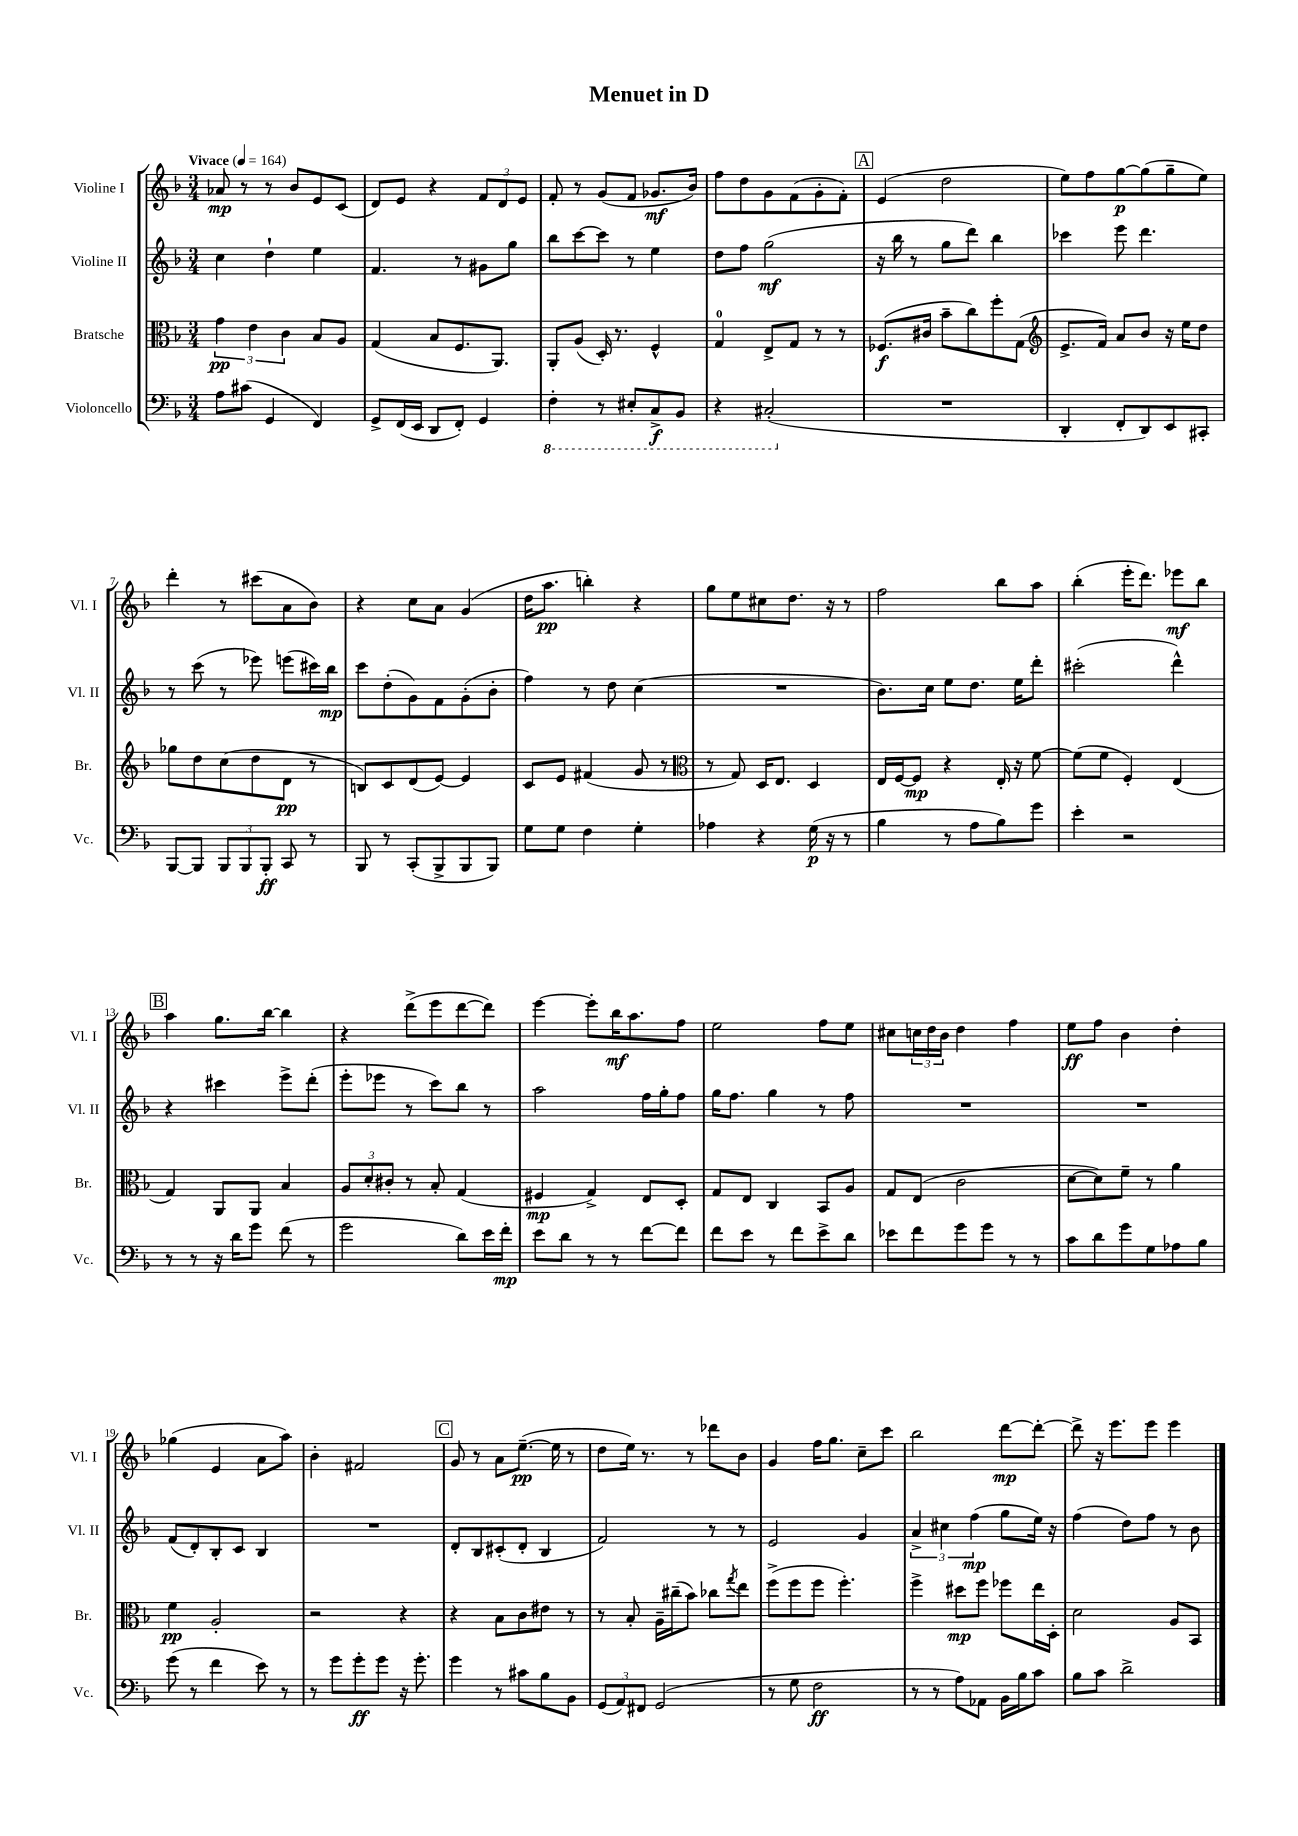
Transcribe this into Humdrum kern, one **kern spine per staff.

**kern	**kern	**kern	**kern
*staff4	*staff3	*staff2	*staff1
*clefF4	*clefC3	*clefG2	*clefG2
*k[b-]	*k[b-]	*k[b-]	*k[b-]
*M3/4	*M3/4	*M3/4	*M3/4
*MM164	*MM164	*MM164	*MM164
8A\L	6g\	4cc\	8a-/
(8c#\J	.	.	8r
.	6e\	.	.
4GG/	.	4dd`\	8r
.	6c\	.	.
.	.	.	8b-/L
4FF/)	8B-/L	4ee\	8e/
.	8A/J	.	(8c/J
=	=	=	=
8GG^/L	(4G/	4.f/	8d/L)
(16FF/L	.	.	8e/J
16EE/JJ	.	.	.
8DD/L	8B-/L	.	4r
8FF'/J)	8.F/	8r	.
4GG/	.	8g#\L	12f/L
.	8.AA/J)	.	.
.	.	.	12d/
.	.	8gg\J	.
.	.	.	12e/J
=	=	=	=
4FF'\	8AA'/L	8bb-\L	8f'/
.	(8A/J	[8ccc\	8r
8r	16D'/)	8ccc\]J	(8g/L
.	8.r	.	.
8EE#'/L	.	8r	8f/J
8CC^/	4F^^/	4ee\	8.g-/L
8BBB-/J	.	.	.
.	.	.	16b-/Jk)
=	=	=	=
4r	4G/	8dd\L	8ff\L
.	.	8ff\J	8dd\
(2CC#'/	8E^/L	(2gg\	8g\
.	8G/J	.	(8f\
.	8r	.	8g'\
.	8r	.	8f'\J)
=	=	=	=
2.r	(8.F-/L	16r	(4e/
.	.	16bb-\	.
.	.	8r	.
.	16c#/Jk	.	.
.	8b-~\L	8gg\L	2dd\
.	8cc\)	8ddd\J)	.
.	8ff'\	4bb-\	.
.	(8G\J	.	.
=	=	=	=
*	*clefG2	*	*
4DD'/	8.e^/L	4ccc-\	8ee\L)
.	.	.	8ff\
.	16f/Jk)	.	.
8FF'/L	8a/L	8eee\	[8gg\
8DD/)	8b-/J	4.ddd\	(8gg\]
8EE/	16r	.	8gg~\
.	16ee\LK	.	.
8CC#'/J	8dd\J	.	8ee\J)
=	=	=	=
[8BBB-/L	8gg-\L	8r	4ddd'\
8BBB-/]J	8dd\	(8ccc\	.
12BBB-/L	(8cc\	8r	8r
12BBB-/	.	.	.
.	8dd\	8eee-\)	(8ccc#\L
12BBB-'/J	.	.	.
8CC/	8d\J	(8eee\L	8a\
8r	8r	16ccc#\L)	8b-\J)
.	.	16bb-\JJ	.
=	=	=	=
8BBB-/	8B/L)	8ccc\L	4r
8r	8c/	(8dd'\	.
(8CC'/L	(8d/	8g\)	8cc\L
8BBB-^/	[8e/J)	8f\	8a\J
8BBB-/	4e/]	(8g'\	(4g/
8BBB-/J)	.	8b-'\J	.
=	=	=	=
8G\L	8c/L	4ff\)	16dd\LK
.	.	.	8.aa\J
8G\J	8e/J	.	.
4F\	(4f#/	8r	4bb'\)
.	.	8dd\	.
4G'\	8g/	(4cc\	4r
.	8r	.	.
=	=	=	=
*	*clefC3	*	*
4A-\	8r	2.r	8gg\L
.	8G/)	.	8ee\
4r	16D/LK	.	8cc#\
.	8.E/J	.	.
.	.	.	8.dd\J
(16G\	4D/	.	.
16r	.	.	16r
8r	.	.	8r
=	=	=	=
4B-\	16E/LL	8.b-\L)	2ff\
.	[16F/J	.	.
.	8F/]J	.	.
.	.	16cc\Jk	.
8r	4r	8ee\L	.
8A\L	.	8.dd\J	.
8B-\)	16E'/	.	8bb-\L
.	16r	16ee\LK	.
8g\J	[8f\	8ddd'\J	8aa\J
=	=	=	=
4e'\	(8f\]L	(2ccc#'\	(4bb-'\
.	8f\J	.	.
2r	4F'/)	.	16eee'\LK
.	.	.	8.ddd\J)
.	(4E/	4ddd^^\)	8eee-\L
.	.	.	8bb-\J
=	=	=	=
8r	4G/)	4r	4aa\
8r	.	.	.
16r	8AA/L	4ccc#\	8.gg\L
16d\LK	.	.	.
8g\J	8AA/J	.	.
.	.	.	[16bb-\Jk
(8f\	4B-/	8eee^\L	4bb-\]
8r	.	(8ddd'\J	.
=	=	=	=
2g\	12A/L	8eee'\L	4r
.	12d'/	.	.
.	.	8eee-\J	.
.	12c#'/J	.	.
.	8r	8r	(8ddd^\L
.	8B-'/	8ccc\L)	8eee\
8d\L)	(4G/	8bb-\J	[8ddd\
16e\L	.	8r	8ddd\]J)
16f'\JJ	.	.	.
=	=	=	=
8e\L	4F#/	2aa\	[4eee\
8d\J	.	.	.
8r	4G^/)	.	8eee'\]L
8r	.	.	16bb-\K
.	.	.	8.aa\
[8f\L	8E/L	16ff\LL	.
.	.	16gg'\J	.
8f\]J	8D'/J	8ff\J	8ff\J
=	=	=	=
8f\L	8G/L	16gg\LK	2ee\
.	.	8.ff\J	.
8e\J	8E/J	.	.
8r	4C/	4gg\	.
8f\L	.	.	.
8e^\	8BB-/L	8r	8ff\L
8d\J	8A/J	8ff\	8ee\J
=	=	=	=
8e-\L	8G/L	2.r	8cc#\L
8f\	(8E/J	.	24cc\L
.	.	.	24dd\
.	.	.	24b-\JJ
8g\	2c\	.	4dd\
8g\J	.	.	.
8r	.	.	4ff\
8r	.	.	.
=	=	=	=
8c\L	[8d\L	2.r	8ee\L
8d\	8d\])	.	8ff\J
8g\	8f~\J	.	4b-\
8G\	8r	.	.
8A-\	4a\	.	4dd'\
8B-\J	.	.	.
=	=	=	=
(8g\	4f\	(8f/L	(4gg-\
8r	.	8d'/)	.
4f\	2A'/	8B-'/	4e/
.	.	8c/J	.
8e\)	.	4B-/	8a\L
8r	.	.	8aa\J)
=	=	=	=
8r	2r	2.r	4b-'\
8g\L	.	.	.
8g'\	.	.	2f#/
8g\J	.	.	.
16r	4r	.	.
8.g'\	.	.	.
=	=	=	=
4g\	4r	8d'/L	8g/
.	.	8B-/	8r
8r	8B-\L	(8c#'/	8a\L
8c#\L	8c\	8d'/J	([8.ee~\J
8B-\	8e#\J	4B-/	.
.	.	.	16ee\]
8BB-\J	8r	.	8r
=	=	=	=
(12GG/L	8r	2f/)	8dd\L
12AA/)	.	.	.
.	8B-'/	.	16ee\Jk)
12FF#/J	.	.	.
.	.	.	8.r
(2GG/	16A~\LL	.	.
.	(16cc#~\J	.	.
.	8b-\J)	.	8r
.	8cc-\L	8r	8ddd-\L
.	8qgg/	.	.
.	8ee\J	8r	8b-\J
=	=	=	=
8r	(8ff^\L	2e/	4g/
8G\	8ff\	.	.
2F\	8ff\J	.	16ff\LK
.	.	.	8.gg\J
.	4.ff'\)	.	.
.	.	4g/	8cc~\L
.	.	.	8ccc\J
=	=	=	=
8r	4ff^\	6a^/	2bb-\
8r	.	.	.
.	.	6cc#\	.
8A\L)	8dd#\L	.	.
.	.	(6ff\	.
8AA-\J	8ff\J	.	.
16BB-\LL	8ff-\L	8gg\L	[8ddd\L
16B-\J	.	.	.
8c\J	16ee\L	16ee\Jk)	8ddd'\_J
.	16D'\JJ	16r	.
=	=	=	=
8B-\L	2d\	(4ff\	8ddd^\]
8c\J	.	.	16r
.	.	.	8.eee\L
2d^\	.	8dd\L)	.
.	.	8ff\J	8eee\J
.	8A/L	8r	4eee\
.	8BB-/J	8b-\	.
==	==	==	==
*-	*-	*-	*-
